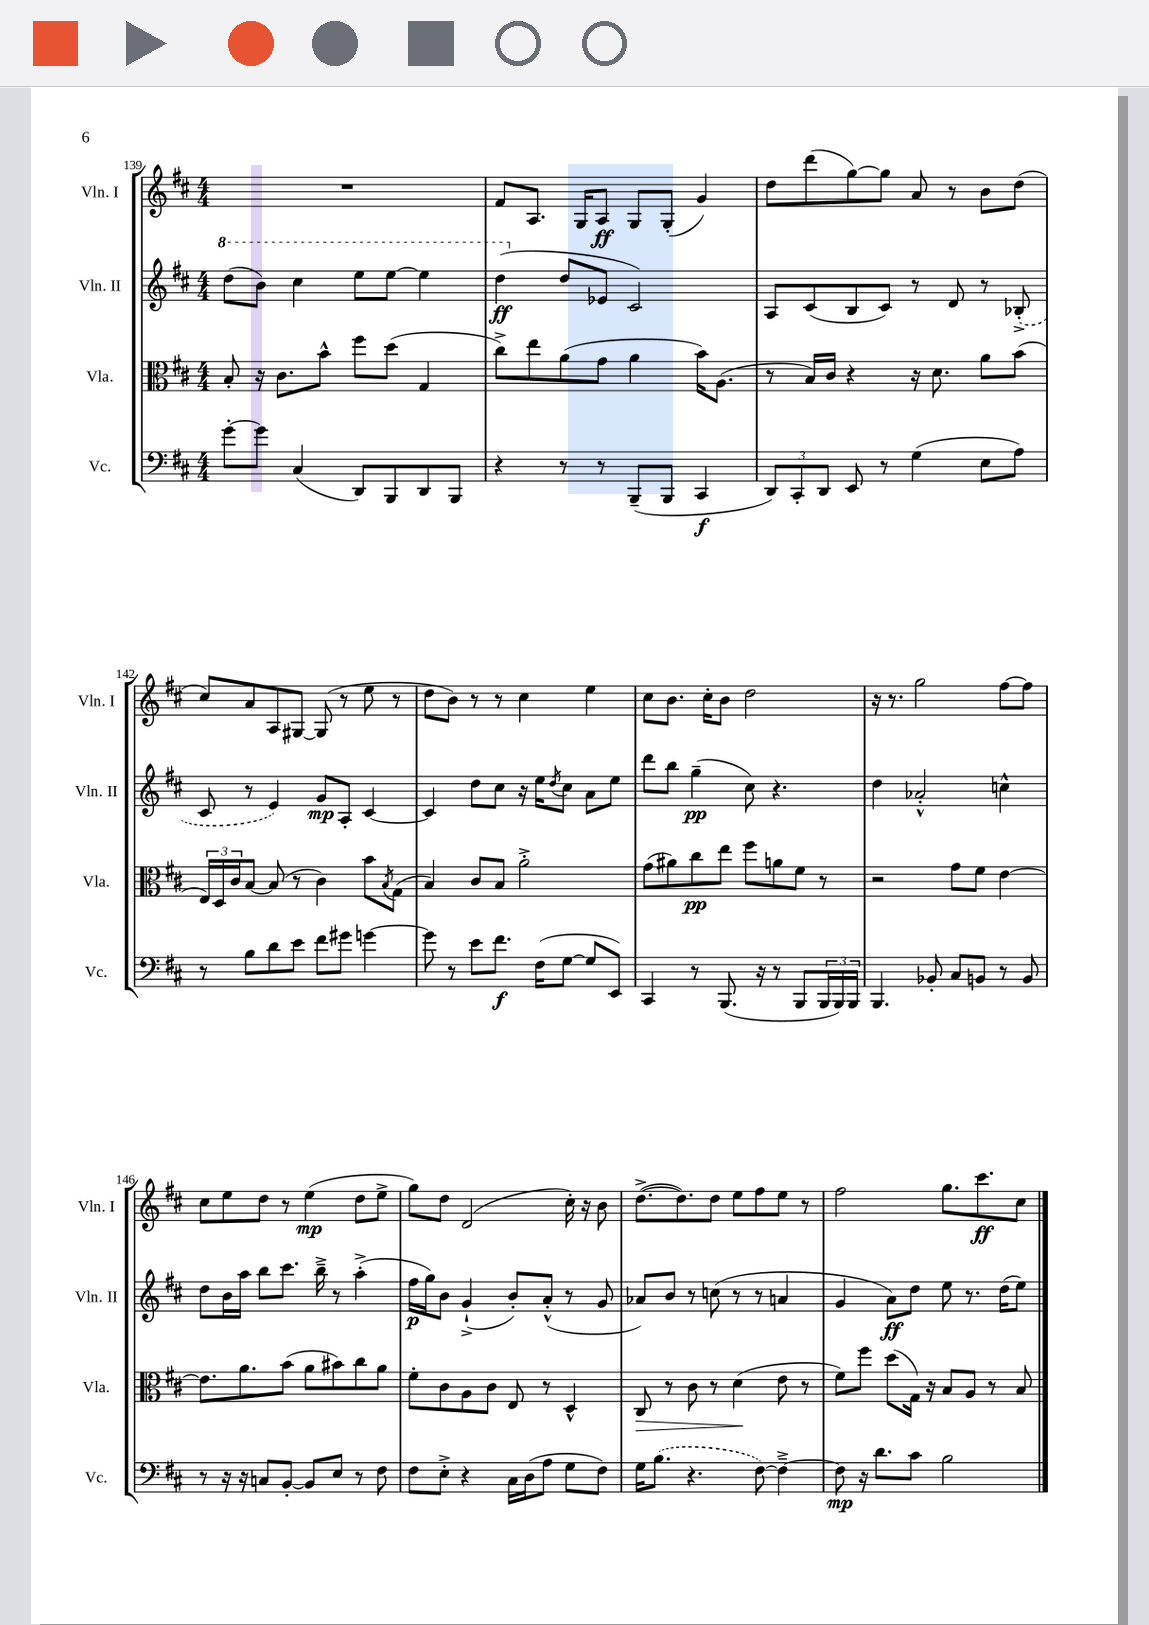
<<
\new StaffGroup <<
\new Staff = "s0" \with { instrumentName = "Vln. I" shortInstrumentName = "Vln. I" } {
    \clef treble \key d \major \numericTimeSignature \time 4/4
    R1 |
    fis'8 a8. g16 a8\ff g8 g8-.( g'4) |
    d''8 d'''8( g''8~) g''8 a'8 r8 b'8 d''8( |
    cis''8) a'8 a8 gis8~ gis8( r8 e''8 r8 |
    d''8 b'8) r8 r8 cis''4 e''4 |
    cis''8 b'8. cis''16-. b'8 d''2 |
    r16 r8. g''2 fis''8~ fis''8 |
    cis''8 e''8 d''8 r8 e''4\mp( d''8 e''8-> |
    g''8) d''8 d'2( cis''16-.) r16 b'8 |
    d''8.~->( d''8.) d''8 e''8 fis''8 e''8 r8 |
    fis''2 g''8. cis'''8.\ff cis''8 \bar "|." |
}
\new Staff = "s1" \with { instrumentName = "Vln. II" shortInstrumentName = "Vln. II" } {
    \clef treble \key d \major \numericTimeSignature \time 4/4
    \ottava #1 d'''8( b''8) cis'''4 e'''8 e'''8~ e'''4 |
    d'''4\ff( \ottava #0 d''8 ees'8 cis'2) |
    a8 cis'8( b8 cis'8) r8 d'8 r8 \once \slurDashed bes8-.->( |
    cis'8 r8 e'4) g'8\mp a8-. cis'4~ |
    cis'4 d''8 cis''8 r16 e''16 \acciaccatura { d''8 } cis''8 a'8 e''8 |
    d'''8 b''8 g''4--\pp( cis''8) r4. |
    d''4 aes'2-.-^ c''4-^ |
    d''8 b'16 a''16 b''8 cis'''8. b''16---> r8 a''4-.->( |
    fis''16\p g''16) b'8 g'4-!->( b'8-.) a'8-.-^( r8 g'8 |
    aes'8) b'8 r8 c''8( r8 r8 a'4 |
    g'4 a'8\ff) d''8 e''8 r8. d''16( e''8) \bar "|." |
}
\new Staff = "s2" \with { instrumentName = "Vla." shortInstrumentName = "Vla." } {
    \clef alto \key d \major \numericTimeSignature \time 4/4
    b8-. r16 cis'8. b'8-^ fis''8 d''8( g4 |
    cis''8->) e''8 a'8( g'8 a'4 b'16) a8.( |
    r8 b16) cis'16 r4 r16 d'8. a'8 b'8( |
    \tuplet 3/2 { e16) d16 cis'16 } b8~ b8( r8 cis'4) b'8 \acciaccatura { b8 } g8( |
    b4) cis'8 b8 a'2-.-> |
    g'8( ais'8) cis''8\pp e''8 fis''8 a'8 fis'8 r8 |
    r2 g'8 fis'8 e'4~ |
    e'8. a'8. b'8( a'8 bis'8) cis''8 a'8 |
    fis'8-. cis'8 a8 cis'8 e8 r8 d4-^ |
    cis8\> r8 cis'8 r8 d'4\!( e'8 r8 |
    fis'8) fis''8 d''8( g16) r16 b8 a8 r8 b8 \bar "|." |
}
\new Staff = "s3" \with { instrumentName = "Vc." shortInstrumentName = "Vc." } {
    \clef bass \key d \major \numericTimeSignature \time 4/4
    g'8~-. g'8 cis4( d,8) b,,8 d,8 b,,8 |
    r4 r8 r8 b,,8--( b,,8 cis,4\f |
    \tuplet 3/2 { d,8) cis,8-. d,8 } e,8 r8 g4( e8 a8) |
    r8 b8 d'8 e'8 fis'8 gis'8 g'4~ |
    g'8 r8 e'8 fis'8.\f fis16( g8~ g8 e,8) |
    cis,4 r8 b,,8.( r16 r8 b,,8 \tuplet 3/2 { b,,16 b,,16) b,,16 } |
    b,,4. bes,8-. cis8 b,8 r8 b,8 |
    r8 r16 r16 c8 b,8~-. b,8 e8 r8 fis8 |
    fis8 e8-.-> r4 cis16 d16( a8 g8 fis8) |
    g16 \once \slurDashed b8.( r4. fis8~) fis4~---> |
    fis8\mp r16 d'8. cis'8 b2 \bar "|." |
}
>>
>>
\layout { \context { \Score currentBarNumber = #139 } }
